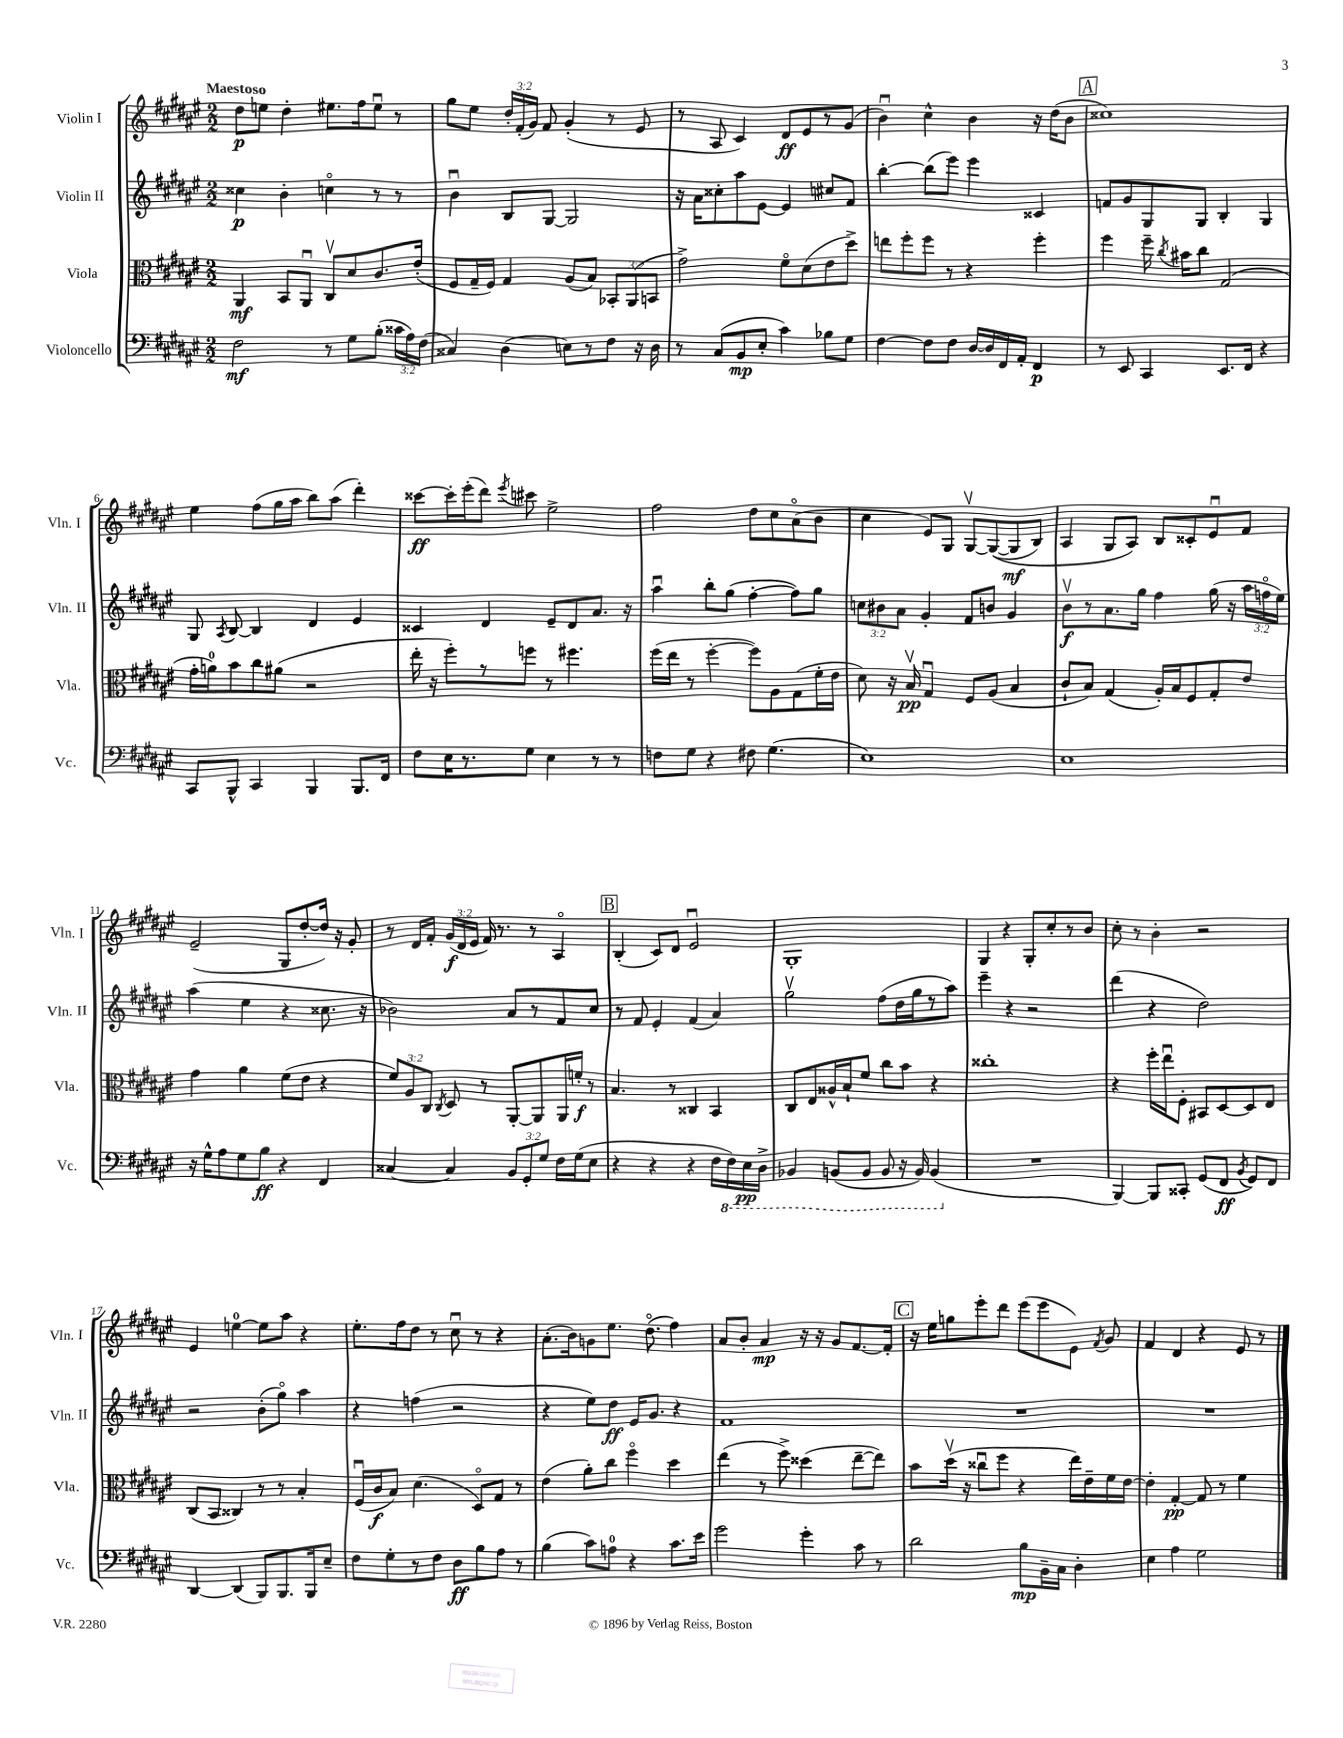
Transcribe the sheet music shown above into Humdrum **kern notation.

**kern	**kern	**kern	**kern
*staff4	*staff3	*staff2	*staff1
*clefF4	*clefC3	*clefG2	*clefG2
*k[f#c#g#d#a#e#]	*k[f#c#g#d#a#e#]	*k[f#c#g#d#a#e#]	*k[f#c#g#d#a#e#]
*M2/2	*M2/2	*M2/2	*M2/2
2F#	4AA#	4cc##	8dd#
.	.	.	8ee
.	8BB	4b'	4dd#'
.	8AA#u	.	.
8r	8C#v	4cco	8.ee#
8G#	8d#	.	.
.	.	.	16ff#
(8B'	8.c#	8r	8ee#u
24c##	.	8r	8r
24A#)	.	.	.
.	(16e#'	.	.
(24F#	.	.	.
=	=	=	=
4C##)	8F#	4bu	8gg#
.	16G#~	.	8ee#
.	16F#)	.	.
(4D#	4G#	8B	24dd#'
.	.	.	(24f#'
.	.	.	24g#)
.	.	[8G#	8f#
8E)	(8A#	2G#]	(4g#'
8r	8B)	.	.
8F#	12BB-'	.	8r
.	(12AA#	.	.
16r	.	.	8e#
.	12BB	.	.
16D#	.	.	.
=	=	=	=
8r	2g#^)	16r	8r
.	.	16a#	.
(8C#	.	8cc##'	8A#
8BB	.	8aa#	4c#)
8E#'	.	[8e#	.
4c#)	8f#o	4e#]	8d#
.	(8d#	.	8e#
8B-	8e#	8cc#	8r
8G#	8dd#^)	8f#	(8g#
=	=	=	=
[4F#	8ee	[4bb'	4bu)
.	8ff#'	.	.
8F#]	8ff#	(8bb]	4cc#^^
8F#	8r	8eee#)	.
[16D#	4r	4eee#	4b
16D#]	.	.	.
16FF#	.	.	.
16AA#'	.	.	.
4FF#	4ff#'	4c##	16r
.	.	.	(16dd#
.	.	.	8b
=	=	=	=
8r	4ff#	8f	1cc##)
8EE#	.	8g#	.
4CC#	16ff#~	8G#	.
.	8qcc#	.	.
.	16b#	.	.
.	8cc#	8G#	.
8.EE#	(2G#	4B'	.
16FF#	.	.	.
4r	.	4G#	.
=	=	=	=
8CC#	16g#'	8G#	4ee#
.	16a)	.	.
.	.	8qA#	.
8BBB^^	8b	[8B	.
4CC#	8cc#	4B]	(8ff#
.	(8a#	.	16gg#
.	.	.	16aa#
4BBB	2r	4d#	8bb)
.	.	.	(8aa#
8.BBB	.	4e#	4ddd#')
16FF#	.	.	.
=	=	=	=
8F#	16ee#'	4c##	[8ccc##
.	16r	.	.
16E#	8ff#')	.	16ccc##']
8.r	.	.	(16eee#'
.	8r	4d#	8ddd#)
.	.	.	8qeee#
8G#	8ff	.	8ccc#
4E#	8r	8e#~	2ee#^
.	4.ff#	8d#	.
8r	.	8.a#	.
8r	.	.	.
.	.	16r	.
=	=	=	=
8F	(16ff#	4aa#u	2ff#
.	16ee#	.	.
8G#	8r	.	.
4r	[4ff#'	8bb'	.
.	.	(8gg#	.
8F#	8ff#])	[4ff#'	8dd#
(4.G#	8A#	.	8cc#
.	(8G#	8ff#])	(8a#o
.	16f#'	8gg#	8b
.	16e#	.	.
=	=	=	=
1E#)	8d#)	12cc	4cc#
.	.	12b#	.
.	16r	.	.
.	.	12a#	.
.	16Bv	.	.
.	4G#u	4g#'	8e#)
.	.	.	8G#
.	8F#	8f#	[8G#v
.	(8A#	8b	&((8G#_
.	4B	4g#	8G#]
.	.	.	8B)
=	=	=	=
1E#	8c#`	8bv	4A#
.	8B)	8r	.
.	(4G#	8.a#	8G#
.	.	.	8A#&)
.	.	16gg#	.
.	16A#')	4ff#	8B
.	16B	.	.
.	8F#	.	8c##'
.	8G#'	(16gg#	8e#u
.	.	16r	.
.	8e#	24aa#	8f#
.	.	24ffo	.
.	.	24ee#)	.
=	=	=	=
16r	4g#	(4aa#	(2e#~
16G#^^	.	.	.
8A#	.	.	.
8G#	4a#	4ee#	.
8B	.	.	.
4r	(8f#	4r	8G#
.	8e#	.	[8dd#'
4FF#	4r	8.cc##	16dd#])
.	.	.	16r
.	.	.	8g#'
.	.	16r	.
=	=	=	=
[4C##	12f#)	2b-)	8r
.	12A#	.	.
.	.	.	16d#
.	12C#	.	.
.	.	.	16f#'
.	8qC#	.	.
4C##]	8D#	.	(24g#
.	.	.	24d#
.	.	.	24e#
.	8r	.	16f#)
.	.	.	8.r
12BB	[8AA#'	8a#	.
12GG#'	.	.	.
.	8AA#]	8r	8r
12G#	.	.	.
16F#	16AA#	8f#	4A#o
(16G#	16f'	.	.
8E#	8r	8cc#	.
=	=	=	=
4r	4.B	8r	(4B'
.	.	8f#	.
4r	.	4e#'	8c#)
.	8r	.	8d#
4r	4C##	(4f#	2e#u
16F#	4BB	4a#)	.
16FF#)	.	.	.
16EE#	.	.	.
16DD#^	.	.	.
=	=	=	=
4BBB-	8C#	2gg#v	1G#'
.	8E#	.	.
(8BBB	16A##^^	.	.
.	16B`	.	.
8BBB	8f#	.	.
8BBB	8cc#	(8ff#	.
16r	8b	16dd#	.
16BBB)	.	16gg#	.
(4BBB	4r	8r	.
.	.	8aa#)	.
=	=	=	=
1r	1cc##'	4eee#~	4G#
.	.	4r	4r
.	.	2r	8G#'
.	.	.	8cc#'
.	.	.	8r
.	.	.	8b
=	=	=	=
[4BBB)	4r	(4ddd#	8cc#'
.	.	.	8r
8BBB]	16ff#'	4r	4b'
.	16ee#u	.	.
8CC##'	8F#'	.	.
(8GG#	8BB#	2dd#)	2r
8FF#	[8D#	.	.
8qBB	.	.	.
8GG#)	8D#]	.	.
8FF#	8E#	.	.
=	=	=	=
[4DD#	(8C#	2r	4e#
.	8BB	.	.
(4DD#]	4C##)	.	[4ee
8BBB)	8r	(8b'	8ee]
8.BBB	8r	8gg#o)	8aa#
.	4B'	4aa#	4r
16BBB	.	.	.
8E#~	.	.	.
=	=	=	=
8F#	(16F#u	4r	8.ee#'
.	16c#	.	.
8G#'	8B)	.	.
.	.	.	16ff#
8r	(4.d#	(4ff	8dd#
8F#	.	.	8r
8D#	.	2r	8cc#u
8B	8D#o)	.	8r
8A#	8G#	.	4r
8r	8r	.	.
=	=	=	=
(4B	(4e#	4r	(8.a#'
.	.	.	16b)
8c#)	8a#')	8ee#)	8g
8A	8cc#	8dd#	8.ee#
4r	4ff#o	16e#	.
.	.	8.g#	(8.dd#o
8.c#	4dd#	4r	4ff#)
16e#	.	.	.
=	=	=	=
2g#	(4ee#	1f#	8a#
.	.	.	8b'
.	8r	.	4a#
.	8ff#^)	.	.
4g#'	(4dd##	.	16r
.	.	.	16r
.	.	.	8g#
8c#	[8ee#~	.	[8.f#
8r	8ee#])	.	.
.	.	.	16f#']
=	=	=	=
2d#	8b	1r	16r
.	.	.	16ee#
.	(16dd#v	.	8gg
.	16r	.	.
.	8cc##u	.	8eee#'
.	8ff#	.	8ddd#
8B	4r	.	(8eee#
16BB~	.	.	8eee#
16C#	.	.	.
4D#'	16ee#)	.	8e#)
.	16e#~	.	.
.	.	.	8qf#
.	16f#	.	8g#
.	[16e#	.	.
=	=	=	=
4E#	4e#']	1r	4f#
4A#	[4G#'	.	4d#
2G#	8G#]	.	4r
.	8r	.	.
.	4f#	.	8e#
.	.	.	8r
==	==	==	==
*-	*-	*-	*-
